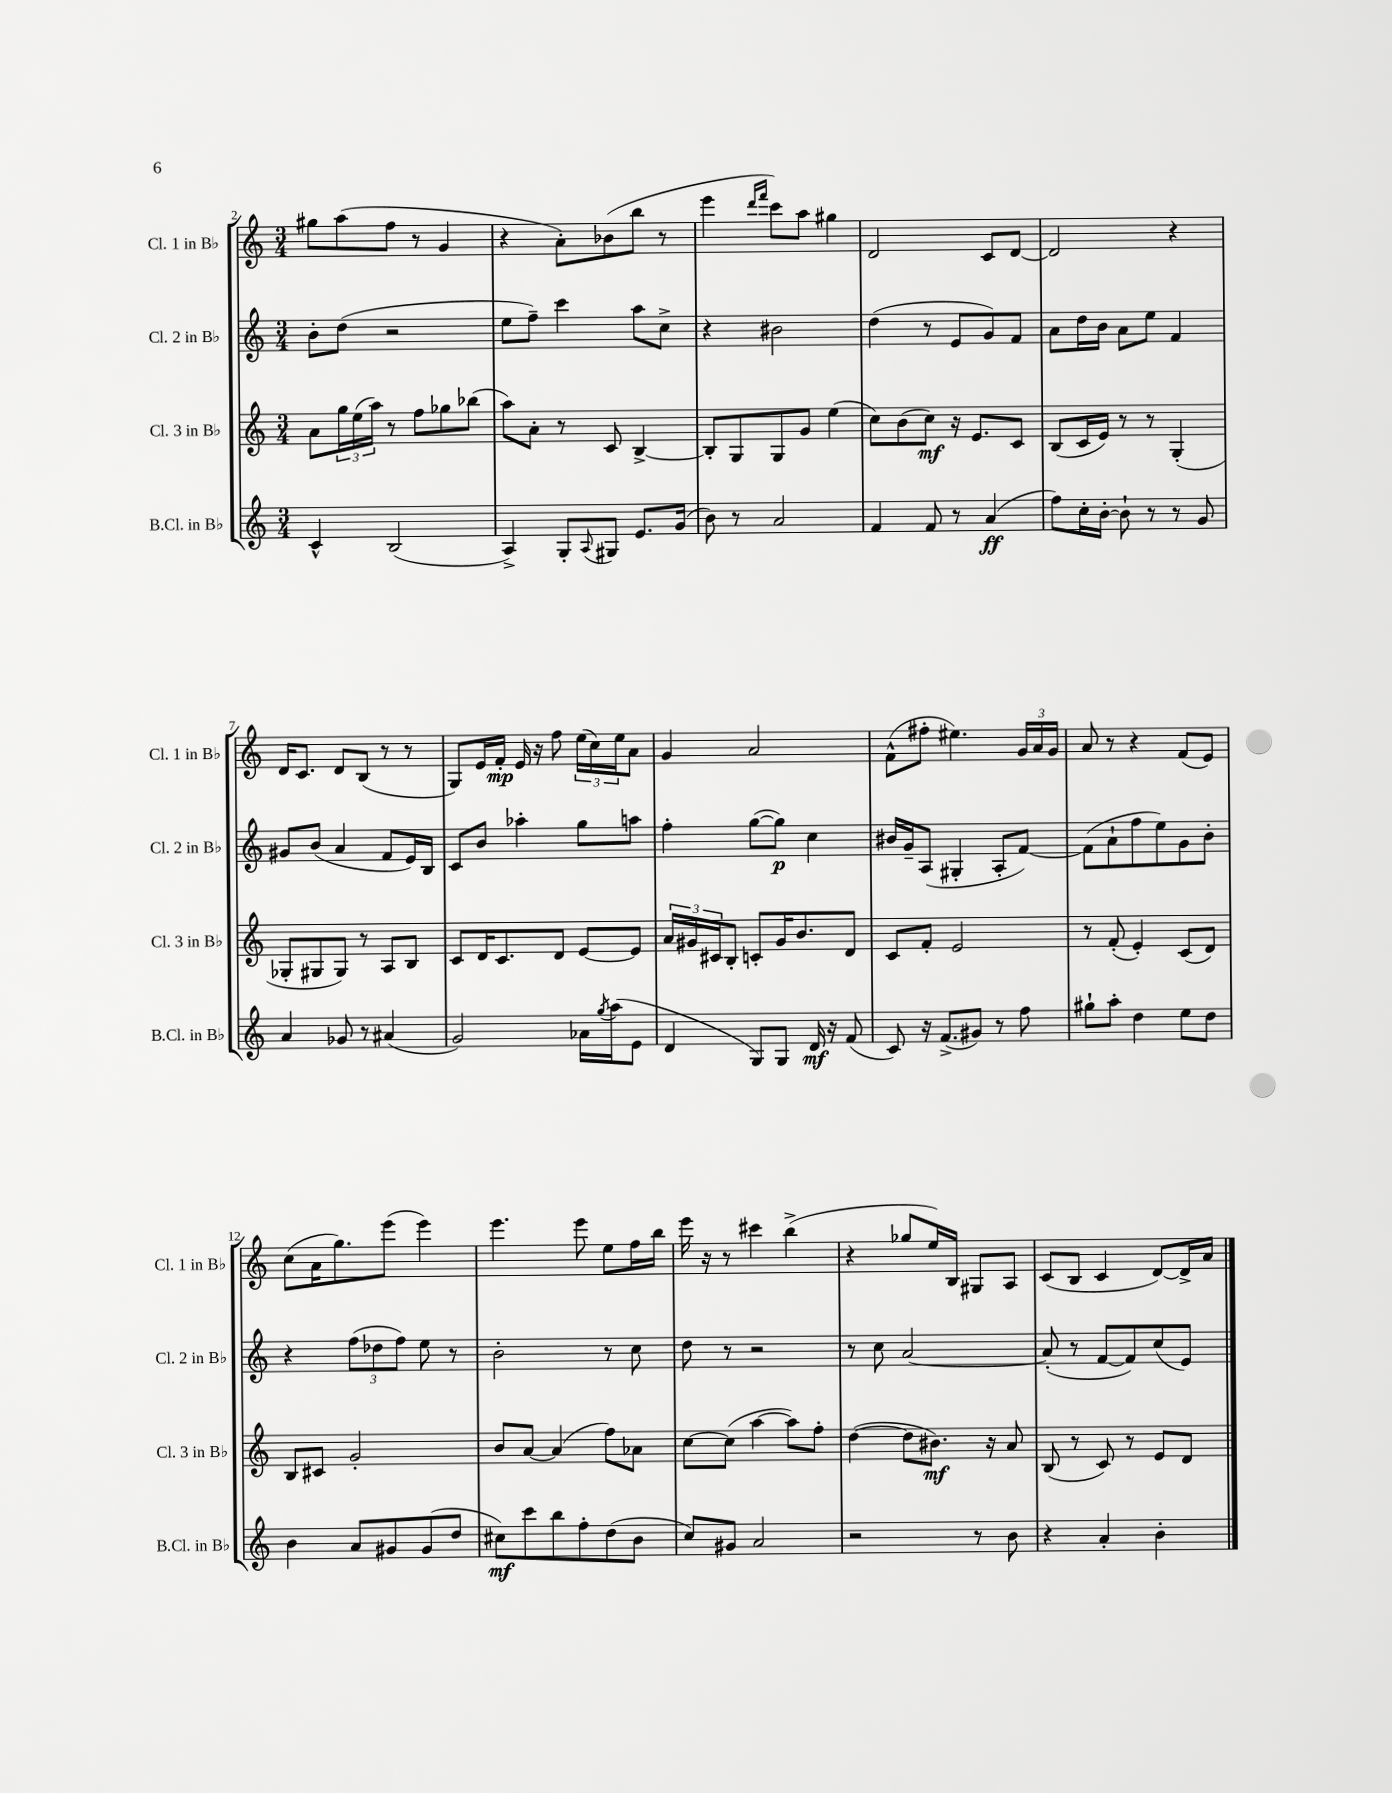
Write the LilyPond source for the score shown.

<<
\new StaffGroup <<
\new Staff = "s0" \with { instrumentName = "Cl. 1 in Bb" shortInstrumentName = "Cl. 1 in Bb" } {
    \clef treble \key c \major \numericTimeSignature \time 3/4
    gis''8 a''8( f''8 r8 g'4 |
    r4 a'8-.) bes'8( b''8 r8 |
    e'''4 \grace { d'''16 f'''16 } c'''8) a''8 gis''4 |
    d'2 c'8 d'8~ |
    d'2 r4 |
    d'16 c'8. d'8 b8( r8 r8 |
    g8) e'16 f'16-.\mp e'16 r16 f''8 \tuplet 3/2 { e''16( c''16) e''16 } a'8 |
    g'4 a'2 |
    f'8-^( fis''8-. eis''4.) \tuplet 3/2 { g'16 a'16 g'16 } |
    a'8 r8 r4 f'8( e'8) |
    c''8( a'16 g''8.) e'''8( e'''4) |
    e'''4. e'''8 e''8 f''16 b''16 |
    e'''16 r16 r8 cis'''4 b''4->( |
    r4 ges''8 e''16) b16 gis8 a8 |
    c'8( b8 c'4 d'8~) d'16-> a'16 \bar "|." |
}
\new Staff = "s1" \with { instrumentName = "Cl. 2 in Bb" shortInstrumentName = "Cl. 2 in Bb" } {
    \clef treble \key c \major \numericTimeSignature \time 3/4
    b'8-. d''8( r2 |
    e''8 f''8--) c'''4 a''8 c''8-> |
    r4 bis'2 |
    d''4( r8 e'8 g'8) f'8 |
    a'8 d''16 b'16 a'8 e''8 f'4 |
    gis'8 b'8( a'4 f'8 e'16) b16 |
    c'8 b'8 aes''4-. g''8 a''8 |
    f''4-. g''8~( g''8\p) c''4 |
    bis'16 g'16-- a8( gis4-. a8-. f'8~) |
    f'8( a'8-! f''8 e''8) g'8 b'8-. |
    r4 \tuplet 3/2 { f''8( des''8 f''8) } e''8 r8 |
    b'2-. r8 c''8 |
    d''8 r8 r2 |
    r8 c''8 a'2~ |
    a'8-.( r8 f'8~ f'8) c''8( e'8) \bar "|." |
}
\new Staff = "s2" \with { instrumentName = "Cl. 3 in Bb" shortInstrumentName = "Cl. 3 in Bb" } {
    \clef treble \key c \major \numericTimeSignature \time 3/4
    a'8 \tuplet 3/2 { g''16 e''16( a''16) } r8 f''8 ges''8 bes''8( |
    a''8) a'8-. r8 c'8 b4~-> |
    b8-. g8 g8 g'8 e''4( |
    c''8) b'8( c''8\mf) r16 e'8. c'8 |
    b8( c'16 e'16) r8 r8 g4-.( |
    ges8-. gis8 gis8) r8 a8 b8 |
    c'8 d'16 c'8. d'8 e'8~ e'8 |
    \tuplet 3/2 { a'16 gis'16 cis'16 } b8-. c'8-. gis'16 b'8. d'8 |
    c'8 f'8-. e'2 |
    r8 f'8-.( e'4-.) c'8( d'8) |
    b8 cis'8 g'2-. |
    b'8 a'8~ a'4( f''8) aes'8 |
    c''8~ c''8( a''4~ a''8) f''8-. |
    d''4~( d''8 bis'8.\mf) r16 a'8 |
    b8( r8 c'8) r8 e'8 d'8 \bar "|." |
}
\new Staff = "s3" \with { instrumentName = "B.Cl. in Bb" shortInstrumentName = "B.Cl. in Bb" } {
    \clef treble \key c \major \numericTimeSignature \time 3/4
    c'4-^ b2( |
    a4->) g8-. \appoggiatura { a8 } gis8 e'8. g'16( |
    b'8) r8 a'2 |
    f'4 f'8 r8 a'4\ff( |
    f''8) c''16-. b'16~-. b'8-! r8 r8 g'8 |
    a'4 ges'8 r8 ais'4( |
    g'2) aes'16 \acciaccatura { g''8 } a''16( e'8 |
    d'4 g8) g8 d'16\mf r16 f'8( |
    c'8) r16 f'8.->( gis'8) r8 f''8 |
    gis''8-! a''8-. d''4 e''8 d''8 |
    b'4 a'8 gis'8 gis'8( d''8 |
    cis''8\mf) c'''8 b''8 f''8-. d''8( b'8 |
    c''8) gis'8 a'2 |
    r2 r8 b'8 |
    r4 a'4-. b'4-. \bar "|." |
}
>>
>>
\layout { \context { \Score currentBarNumber = #2 } }
